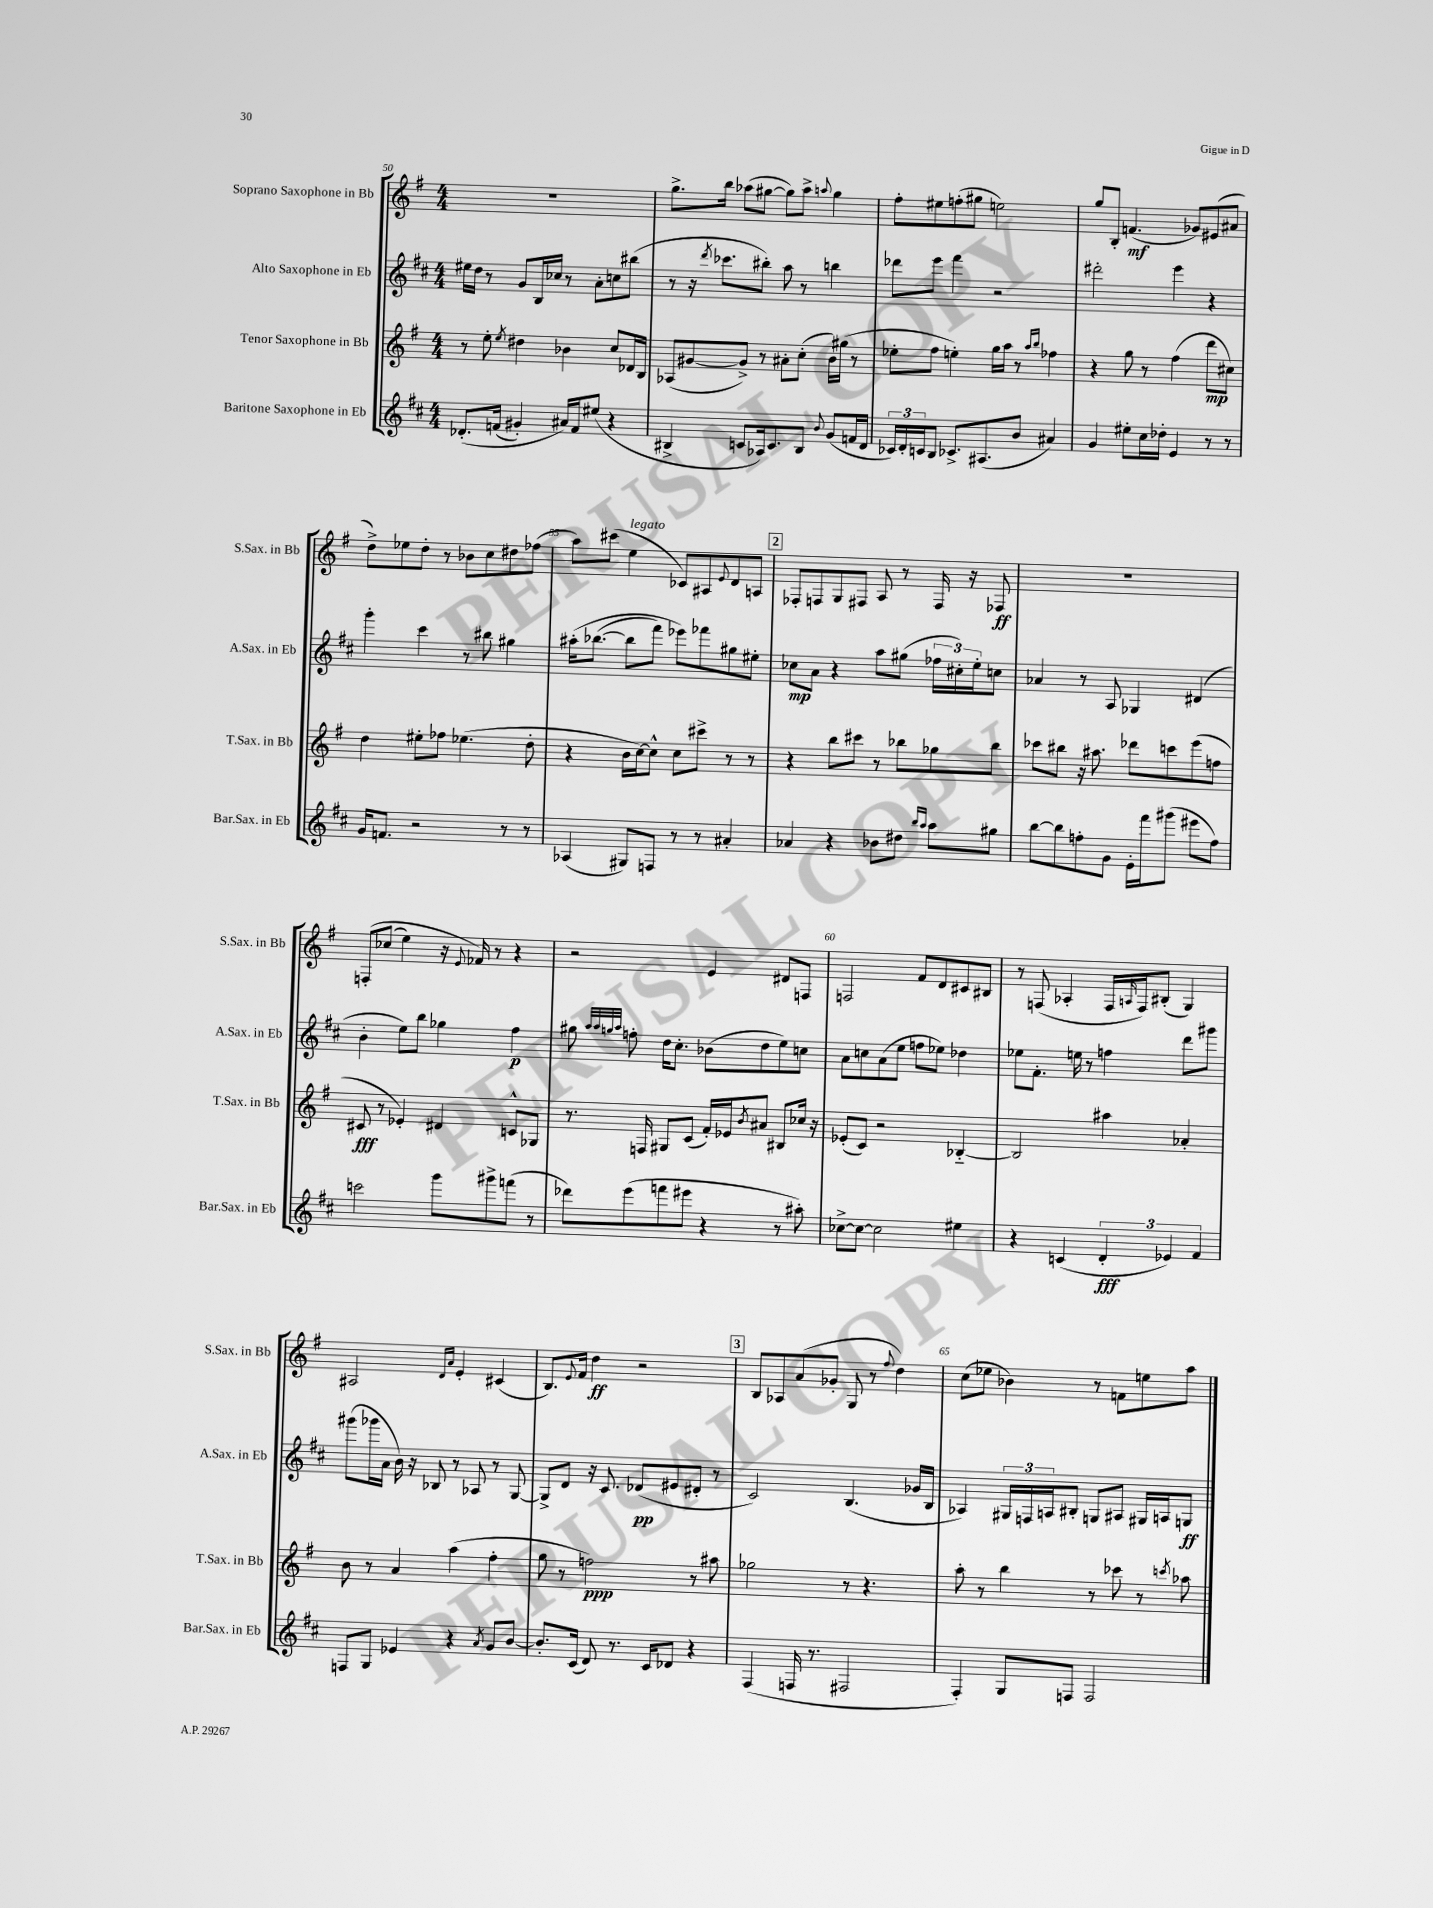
<<
\new StaffGroup <<
\new Staff = "s0" \with { instrumentName = "Soprano Saxophone in Bb" shortInstrumentName = "S.Sax. in Bb" } {
    \clef treble \key g \major \numericTimeSignature \time 4/4
    R1 |
    g''8.-> b''16 aes''8( gis''8~ gis''8) aes''8-> \appoggiatura { a''8 } gis''4 |
    fis''8-. eis''8 f''8-.( gis''8 e''2) |
    g''8 b8-. f'4.\mf( ges'8) eis'8( ais'8 |
    d''8->) ees''8 d''8-. r8 bes'8 c''8 dis''8 fes''8( |
    a''8) cis'''8( e''4^\markup { \italic "legato" } ces'8) ais8 \appoggiatura { e'8 } d'8 a8 |
    \mark \markup { \box "2" } fes8-. f8 g8 fis8 a8 r8 fis16 r16 fes8\ff |
    R1 |
    f8-.\( ces''8( e''4) r16 \appoggiatura { e'8 } fes'16\) r8 r4 |
    r2 e'4 dis'8 f8 |
    f2 fis'8 d'8 cis'8 bis8 |
    r8 f8( aes4-. f16 \grace { a16 } f16) bis8-.( g4) |
    ais2 \grace { d'16 a'16 } e'4-. cis'4( |
    b8.) \appoggiatura { e'8 } fis'16 d''4\ff r2 |
    \mark \markup { \box "3" } b8 aes8 a'8( ges'8-. g8 r8 \appoggiatura { fis''8 } d''4) |
    c''8( ees''8 bes'4) r8 f'8 e''8 a''8 \bar "|." |
}
\new Staff = "s1" \with { instrumentName = "Alto Saxophone in Eb" shortInstrumentName = "A.Sax. in Eb" } {
    \clef treble \key d \major \numericTimeSignature \time 4/4
    eis''16 d''16 r8 g'8 b16 ces''16 r8 a'8-. c''8 bis''8( |
    r8 r16 \acciaccatura { d'''8 } ces'''8. bis''8-.) a''8 r8 b''4 |
    des'''8 e'''8 fis'''4 r2 |
    dis'''2-. e'''4 r4 |
    g'''4-. cis'''4 r8 bis''8 gis''4 |
    ais''16-.\( bes''8.~( bes''8 fis'''8) ees'''8\) fes'''8 gis''8 eis''8-. |
    \mark \markup { \box "2" } ces''8\mp a'8 r4 a''8 gis''8( \tuplet 3/2 { fes''16 cis''16-.) e''16-. } c''8 |
    aes'4 r8 a8 ges4 dis'4( |
    b'4-. e''8) b''8 ges''4 fis''4\p |
    gis''8 \grace { a''32 a''32 g''32 a''32 } f''8-. d''16 cis''8.-. bes'8( d''8 e''8) c''8 |
    a'8 c''8 a'8( e''8 f''8 ees''8) des''4 |
    ees''8 fis'8.-. e''16 r8 f''4 d'''8 gis'''8 |
    gis'''8( ges'''16 a'16 b'16) r16 bes8 r8 aes8 r8 g8~ |
    g8-> d'8 r16 cis'8. des'8\pp( eis'8 dis'8-. r8 |
    \mark \markup { \box "3" } cis'2) b4.( ges'16 b16 |
    aes4) \tuplet 3/2 { gis16 f16 a16 } bis8-. g8 ais8 gis16 a16 g8\ff \bar "|." |
}
\new Staff = "s2" \with { instrumentName = "Tenor Saxophone in Bb" shortInstrumentName = "T.Sax. in Bb" } {
    \clef treble \key g \major \numericTimeSignature \time 4/4
    r8 e''8-. \acciaccatura { e''8 } dis''4 bes'4 c''8 des'16 b16 |
    aes8( gis'8~ gis'8->) r8 ais'8-. c''8-.( b'16) gis''16( r8 |
    ees''8-. fis''8 e''4-.) g''16 a''16 r8 \grace { a''16 b''16 } fes''4 |
    r4 g''8 r8 fis''4( d'''8\mp cis''8) |
    d''4 eis''8-. fes''8 ees''4.( d''8-. |
    r4 b'16 c''16~) c''8-^ c''8 cis'''8-> r8 r8 |
    \mark \markup { \box "2" } r4 b''8 cis'''8 r8 bes''8 ges''8 bes''8 |
    ces'''8 bis''8 r16 ais''8. des'''8 c'''8 e'''8( f''8 |
    cis'8\fff r8 ees'4-.) dis'4 c'8-^ ges8 |
    r8. f16 gis8 c'8( fis'16-.) ees'16 \acciaccatura { b'8 } ais'8 bis8 ces''16 r16 |
    ees'8-.( c'8) r2 bes4~-_ |
    bes2 ais''4 aes'4-. |
    b'8 r8 a'4 a''4( fis''4-. |
    g''8 r8 f''2\ppp) r8 ais''8 |
    \mark \markup { \box "3" } ges''2 r8 r4. |
    a''8-. r8 b''4 r8 ces'''8 r8 \acciaccatura { c'''8 } aes''8 \bar "|." |
}
\new Staff = "s3" \with { instrumentName = "Baritone Saxophone in Eb" shortInstrumentName = "Bar.Sax. in Eb" } {
    \clef treble \key d \major \numericTimeSignature \time 4/4
    des'8.-.\( f'16( gis'4-.) ais'16\) f'16 eis''8( r4 |
    bis4-> c'8 aes16) c'8. bis8 \appoggiatura { b'8 } g'8( f'16 d'16 |
    \tuplet 3/2 { ces'16) d'16-. c'16 } b8 ces'8.-> ais8.( b'8 ais'4) |
    g'4 eis''8-. cis''16 des''16-. e'4 r8 r8 |
    g'16 f'8. r2 r8 r8 |
    aes4( gis8) f8 r8 r8 ais'4-. |
    \mark \markup { \box "2" } aes'4 r4 bes'8 dis''8 \grace { b''16 a''16 } a''8 gis''8 |
    b''8~ b''8 f''8-. g'8 e'16-. fis'''16 gis'''8( eis'''8 f''8) |
    c'''2 g'''8 gis'''8-> f'''8( r8 |
    des'''8) e'''8( f'''8 eis'''8 r4 r8 ais''8-.) |
    ces''8~-> ces''8~ ces''2 eis''4 |
    r4 c'4( \tuplet 3/2 { d'4-.\fff ees'4) fis'4 } |
    f8 g8 ees'4 r4 \acciaccatura { a'8 } g'8 b'8~ |
    b'8.-. cis'16( d'8) r8. cis'16 des'8 r4 |
    \mark \markup { \box "3" } fis4( f16 r8. fis2 |
    fis4-.) g8 f8 f2 \bar "|." |
}
>>
>>
\layout { \context { \Score currentBarNumber = #50 \override BarNumber.break-visibility = ##(#f #t #t) barNumberVisibility = #(every-nth-bar-number-visible 5) } }
